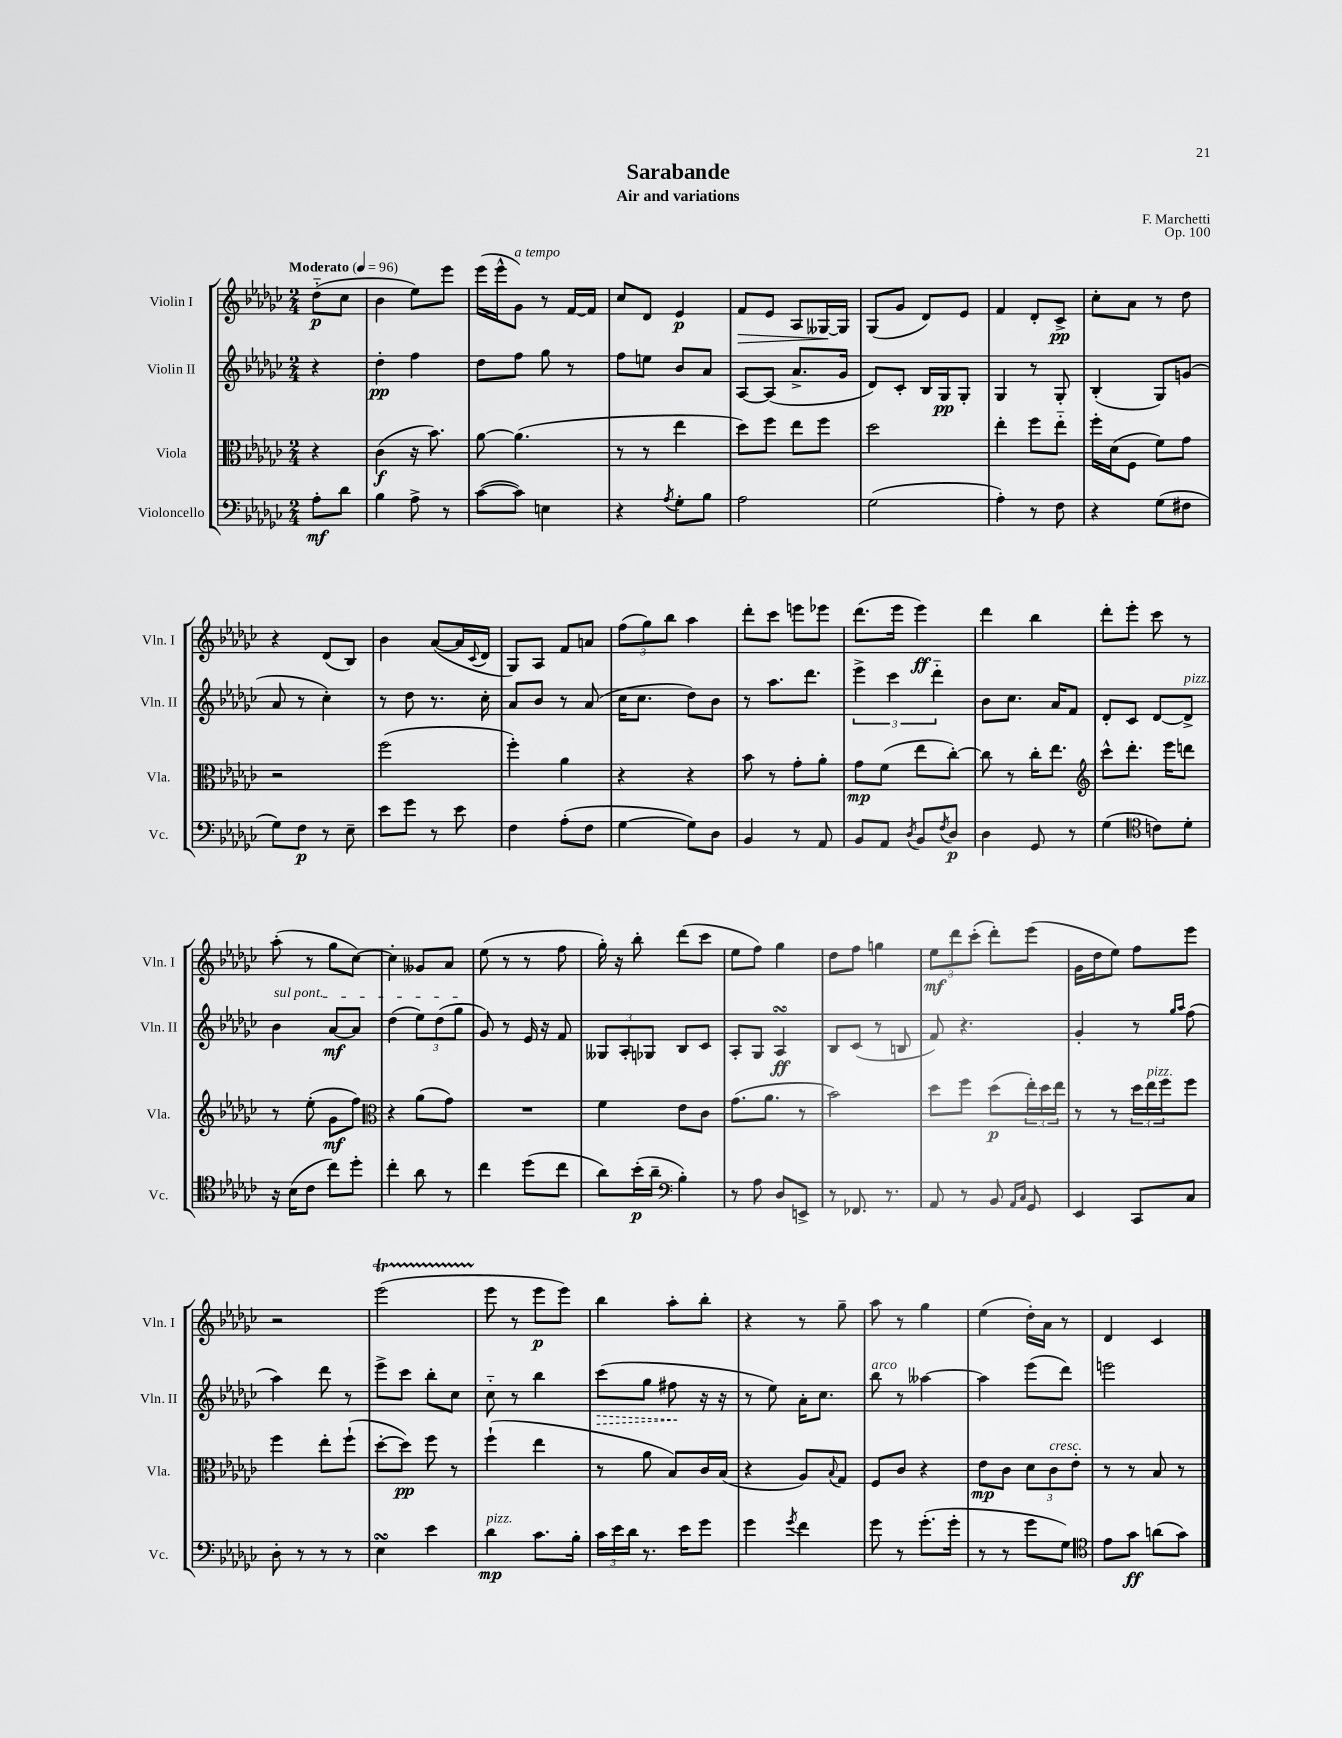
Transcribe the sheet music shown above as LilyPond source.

\header { title = "Sarabande" composer = "F. Marchetti" subtitle = "Air and variations" opus = "Op. 100" }
<<
\new StaffGroup <<
\new Staff = "s0" \with { instrumentName = "Violin I" shortInstrumentName = "Vln. I" } {
    \clef treble \key ges \major \numericTimeSignature \time 2/4 \partial 4 \tempo "Moderato" 4 = 96
    des''8-_\p( ces''8 |
    bes'4 ees''8) ees'''8 |
    ees'''16( ees'''16-^ ges'8^\markup { \italic "a tempo" }) r8 f'16~ f'16 |
    ces''8 des'8 ees'4\p |
    f'8\> ees'8 aes8 geses16~\! geses16 |
    ges8( ges'8 des'8) ees'8 |
    f'4 des'8-. ces'8->\pp |
    ces''8-. aes'8 r8 des''8 |
    r4 des'8( bes8) |
    bes'4 aes'8~( aes'16 \appoggiatura { ces'8 } des'16 |
    ges8) aes8 f'8 a'8 |
    \tuplet 3/2 { f''8( ges''8) bes''8 } aes''4 |
    des'''8-. ces'''8 e'''8 ees'''8 |
    des'''8.( ees'''16 ees'''4\ff) |
    des'''4 bes''4 |
    des'''8-. ees'''8-. ces'''8 r8 |
    aes''8-.( r8 ges''8 ces''8~) |
    ces''4-. geses'8 aes'8 |
    ees''8( r8 r8 f''8 |
    ges''16-.) r16 bes''8-. des'''8( ces'''8 |
    ees''8 f''8) ges''4 |
    des''8 f''8 g''4 |
    \tuplet 3/2 { ees''8\mf des'''8 ces'''8-.( } des'''8-.) ees'''8( |
    ges'16 des''16 ees''8) f''8 ees'''8 |
    r2 |
    ees'''2\startTrillSpan( |
    ees'''8\stopTrillSpan r8 ees'''8\p ees'''8) |
    bes''4 aes''8-. bes''8-. |
    r4 r8 ges''8-- |
    aes''8 r8 ges''4 |
    ees''4( des''16-.) aes'16 r8 |
    des'4 ces'4 \bar "|." |
}
\new Staff = "s1" \with { instrumentName = "Violin II" shortInstrumentName = "Vln. II" } {
    \clef treble \key ges \major \numericTimeSignature \time 2/4 \partial 4
    r4 |
    des''4-.\pp f''4 |
    des''8 f''8 ges''8 r8 |
    f''8 e''8 bes'8 aes'8 |
    aes8~ aes8( aes'8.-> ges'16 |
    des'8) ces'8-. bes16 ges16\pp ges8-. |
    ges4 r8 ges8-. |
    bes4-.( ges8) g'8( |
    aes'8 r8 ces''4-.) |
    r8 des''8 r8. ces''16-. |
    aes'8 bes'8 r8 aes'8( |
    ces''16 ces''8. des''8) bes'8 |
    r8 aes''8. des'''8. |
    \tuplet 3/2 { ees'''4-> ces'''4 des'''4-_ } |
    bes'8 ces''8. aes'16 f'8 |
    des'8-. ces'8 des'8~ des'8->^\markup { \italic "pizz." } |
    \once \override TextSpanner.bound-details.left.text = \markup { \italic "sul pont." } bes'4\startTextSpan aes'8~\mf aes'8 |
    des''4( \tuplet 3/2 { ees''8) des''8( ges''8\stopTextSpan } |
    ges'8) r8 ees'16 r16 f'8 |
    \tuplet 3/2 { geses8 aes8-. ges8 } bes8 ces'8 |
    aes8-. ges8 aes4\turn\ff |
    bes8 ces'8( r8 b8 |
    f'8) r4. |
    ges'4-. r8 \grace { ges''16 aes''16 } f''8( |
    aes''4) des'''8 r8 |
    ees'''8-> ces'''8 bes''8-. ces''8 |
    ces''8-_ r8 bes''4 |
    \once \override Hairpin.style = #'dashed-line ces'''8\>( ges''8 fis''8\! r16 r16 |
    r8 ees''8) aes'16-. ces''8. |
    bes''8^\markup { \italic "arco" } r8 aeses''4~ |
    aeses''4 ees'''8( des'''8) |
    e'''2 \bar "|." |
}
\new Staff = "s2" \with { instrumentName = "Viola" shortInstrumentName = "Vla." } {
    \clef alto \key ges \major \numericTimeSignature \time 2/4 \partial 4
    r4 |
    ces'4\f( r16 bes'8.) |
    aes'8~ aes'4.( |
    r8 r8 ees''4 |
    des''8) f''8 ees''8 f''8 |
    des''2 |
    ees''4-. f''8 ees''8-_ |
    f''16-. des'16( f8 f'8) ges'8 |
    r2 |
    f''2( |
    f''4-.) aes'4 |
    r4 r4 |
    bes'8 r8 ges'8-. aes'8-. |
    ges'8\mp f'8( ees''8 ces''8~-.) |
    ces''8 r8 ces''16-. ees''8. |
    \clef treble ces'''8-^ des'''8.-. ees'''16 d'''8 |
    r8 ees''8-.( ges'8\mf f''8) |
    \clef alto r4 aes'8( ges'8) |
    R2 |
    f'4 ees'8 ces'8 |
    ges'8.( aes'8. r8 |
    bes'2) |
    des''8 f''8 des''8\p( \tuplet 3/2 { ees''16-.) des''16 ees''16 } |
    r8 r8 \tuplet 3/2 { des''16 ees''16^\markup { \italic "pizz." } f''16 } f''8 |
    f''4 ees''8-. f''8-!( |
    des''8~-. des''8\pp) f''8 r8 |
    f''4-!( ees''4 |
    r8 aes'8 bes8) ces'16 bes16( |
    r4 aes8) \appoggiatura { bes8 } ges8 |
    f8 ces'8 r4 |
    ees'8\mp ces'8 \tuplet 3/2 { des'8 ces'8^\markup { \italic "cresc." } ees'8-. } |
    r8 r8 bes8 r8 \bar "|." |
}
\new Staff = "s3" \with { instrumentName = "Violoncello" shortInstrumentName = "Vc." } {
    \clef bass \key ges \major \numericTimeSignature \time 2/4 \partial 4
    aes8-.\mf des'8 |
    bes4 aes8-> r8 |
    ces'8~( ces'8) e4 |
    r4 \acciaccatura { aes8 } ges8-. bes8 |
    aes2 |
    ges2( |
    aes4-.) r8 f8 |
    r4 ges8( fis8 |
    ges8) f8\p r8 ees8-- |
    ees'8 ges'8 r8 ees'8 |
    f4 aes8-.( f8 |
    ges4~ ges8) des8 |
    bes,4 r8 aes,8 |
    bes,8 aes,8 \acciaccatura { des8 } bes,8 \acciaccatura { f8 } des8\p |
    des4 ges,8 r8 |
    ges4( \clef tenor c'8) des'8-. |
    r16 bes16( ces'8 ces''8) des''8-. |
    ces''4-. aes'8 r8 |
    ces''4 des''8( ces''8 |
    aes'8) bes'16-.\p( aes'16-- \clef bass bes4-.) |
    r8 aes8 des8 e,8-> |
    r8 fes,8. r8. |
    aes,8 r8 bes,8 \grace { aes,16 ces16 } ges,8 |
    ees,4 ces,8 ces8 |
    des8-. r8 r8 r8 |
    ees4\turn ees'4 |
    des'4\mp^\markup { \italic "pizz." } ces'8. bes16-. |
    \tuplet 3/2 { ces'16 ees'16 des'16 } r8. ees'16 ges'8 |
    ges'4 \acciaccatura { ges'8 } f'4 |
    ges'8 r8 ges'8.-.( ges'16-. |
    r8 r8 ges'8 ges8) |
    \clef tenor ees'8 ges'8\ff a'8( ges'8) \bar "|." |
}
>>
>>
\layout { \context { \Score \remove "Bar_number_engraver" } }
